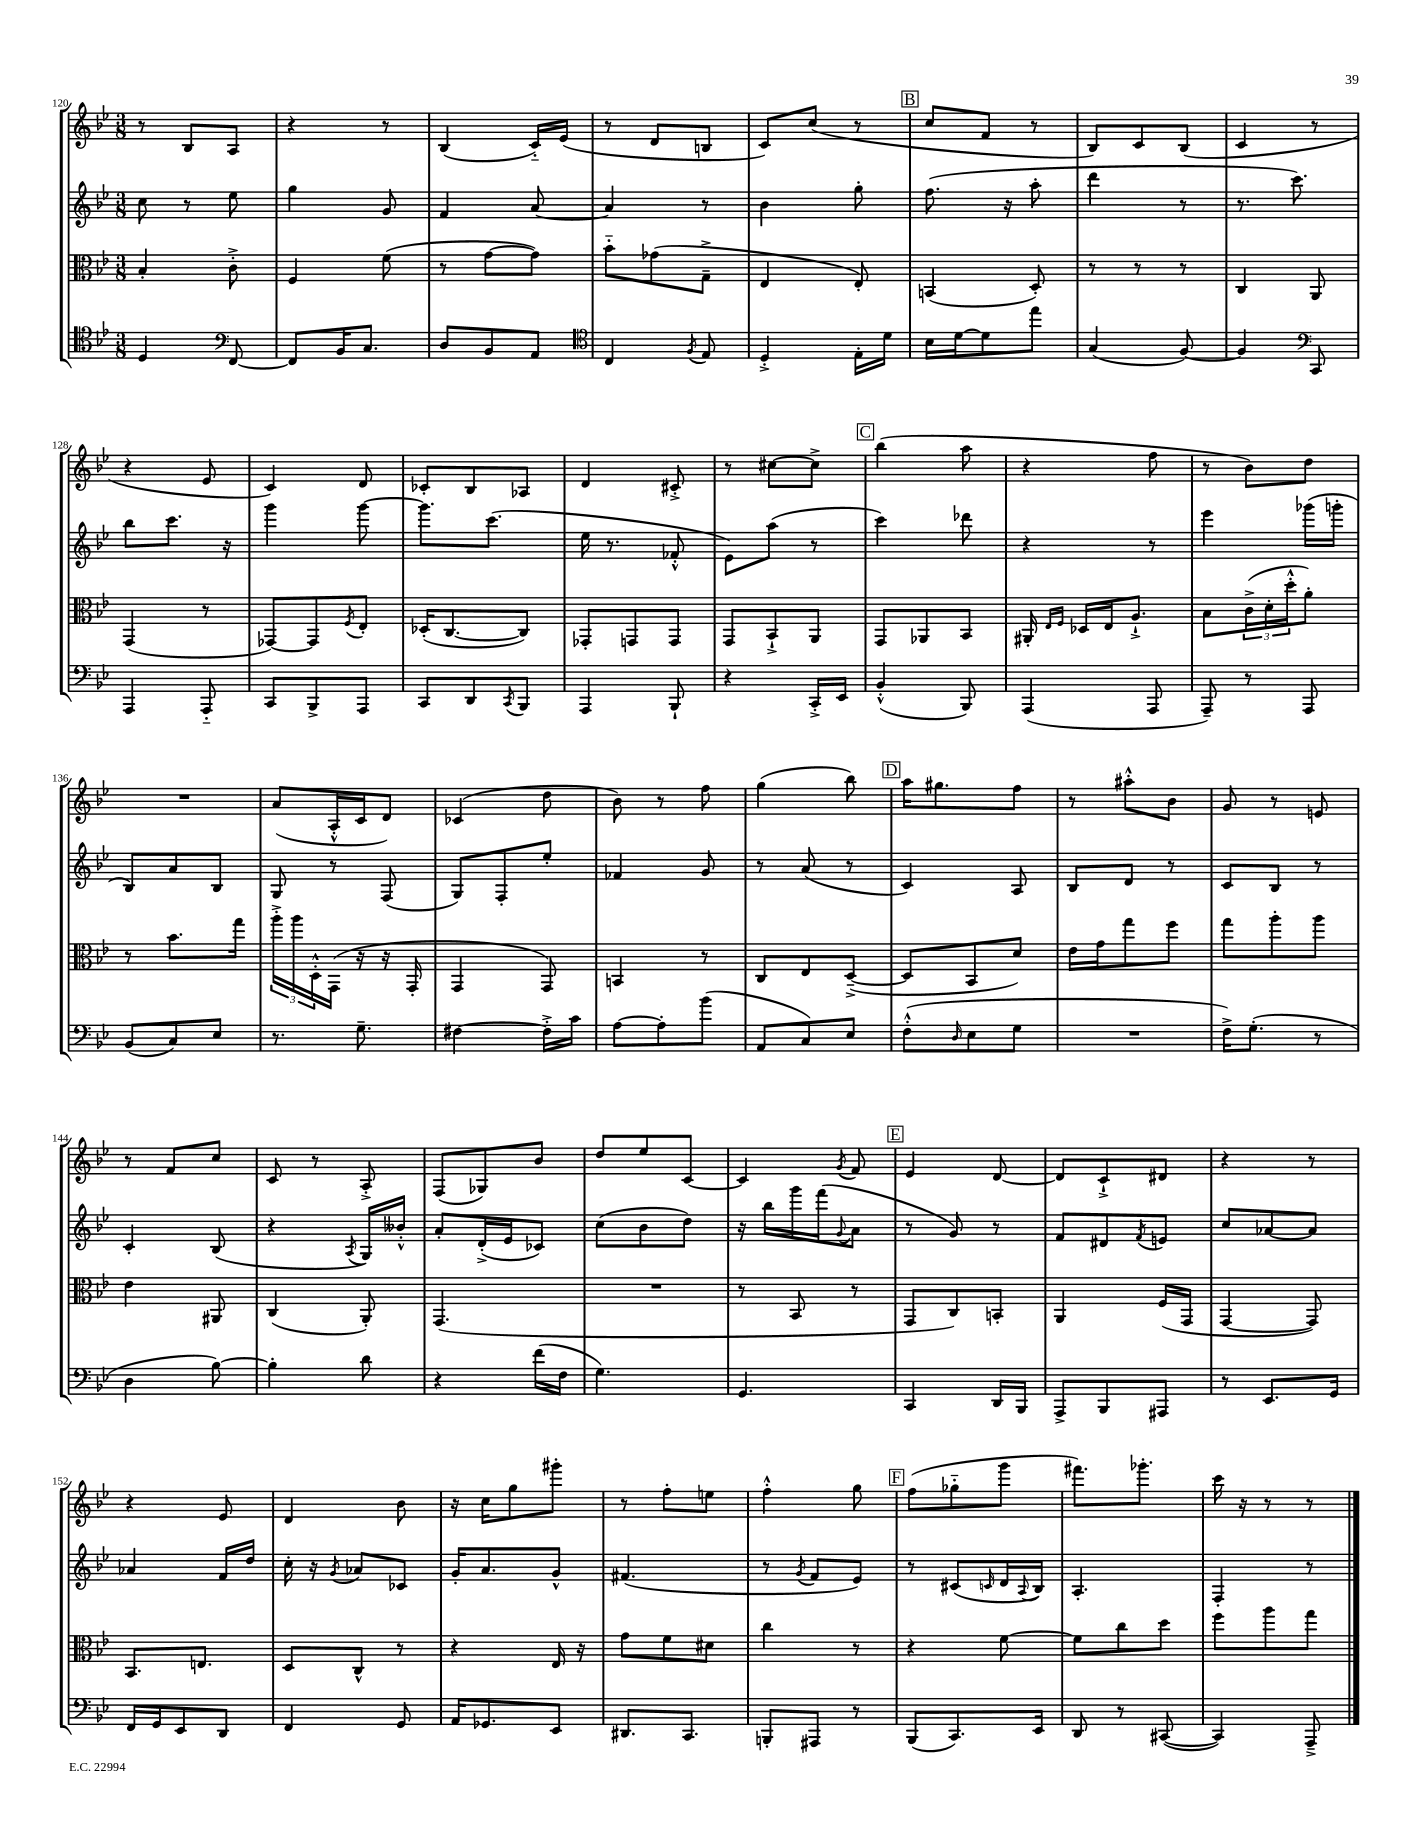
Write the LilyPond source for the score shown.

<<
\new StaffGroup <<
\new Staff = "s0" {
    \clef treble \key bes \major \numericTimeSignature \time 3/8
    r8 bes8 a8 |
    r4 r8 |
    bes4( c'16-_) ees'16( |
    r8 d'8 b8 |
    c'8) c''8( r8 |
    \mark \markup { \box "B" } c''8 f'8 r8 |
    bes8) c'8 bes8( |
    c'4 r8 |
    r4 ees'8 |
    c'4) d'8 |
    ces'8-. bes8 aes8 |
    d'4 cis'8-.-> |
    r8 cis''8~ cis''8-> |
    \mark \markup { \box "C" } bes''4( a''8 |
    r4 f''8 |
    r8 bes'8) d''8 |
    R4. |
    a'8( a16-.-^ c'16 d'8) |
    ces'4( d''8 |
    bes'8) r8 f''8 |
    g''4( bes''8) |
    \mark \markup { \box "D" } a''16 gis''8. f''8 |
    r8 ais''8-.-^ bes'8 |
    g'8 r8 e'8 |
    r8 f'8 c''8 |
    c'8 r8 a8-.-> |
    f8( ges8) bes'8 |
    d''8 ees''8 c'8~ |
    c'4 \acciaccatura { g'8 } f'8 |
    \mark \markup { \box "E" } ees'4 d'8~ |
    d'8 c'8-!-> dis'8 |
    r4 r8 |
    r4 ees'8 |
    d'4 bes'8 |
    r16 c''16 g''8 gis'''8-. |
    r8 f''8-. e''8 |
    f''4-.-^ g''8 |
    \mark \markup { \box "F" } f''8( ges''8-_ g'''8 |
    fis'''8.) ges'''8.-. |
    c'''16 r16 r8 r8 \bar "|." |
}
\new Staff = "s1" {
    \clef treble \key bes \major \numericTimeSignature \time 3/8
    c''8 r8 ees''8 |
    g''4 g'8 |
    f'4 a'8~ |
    a'4 r8 |
    bes'4 g''8-. |
    \mark \markup { \box "B" } f''8.( r16 a''8-. |
    d'''4 r8 |
    r8. c'''8.) |
    bes''8 c'''8. r16 |
    g'''4 g'''8~ |
    g'''8. c'''8.( |
    ees''16 r8. fes'8-.-^ |
    ees'8) a''8( r8 |
    \mark \markup { \box "C" } c'''4) des'''8 |
    r4 r8 |
    ees'''4 ges'''16( g'''16-. |
    bes8) a'8 bes8 |
    g8 r8 f8( |
    g8) f8-. ees''8-. |
    fes'4 g'8 |
    r8 a'8( r8 |
    \mark \markup { \box "D" } c'4) a8 |
    bes8 d'8 r8 |
    c'8 bes8 r8 |
    c'4-. bes8( |
    r4 \acciaccatura { a8 } g16) beses'16-.-^ |
    a'8-. d'16-.->( ees'16 ces'8) |
    c''8( bes'8 d''8) |
    r16 bes''16 g'''16 f'''16( \appoggiatura { g'8 } a'8 |
    \mark \markup { \box "E" } r8 g'8) r8 |
    f'8 dis'8 \acciaccatura { f'8 } e'8 |
    c''8 aes'8~ aes'8 |
    aes'4 f'16 d''16 |
    c''16-. r16 \acciaccatura { g'8 } aes'8 ces'8 |
    g'16-. a'8. g'8-^ |
    fis'4.( |
    r8 \acciaccatura { g'8 } f'8 ees'8) |
    \mark \markup { \box "F" } r8 cis'8( \grace { c'16 } d'16 \appoggiatura { a8 } bes16) |
    a4.-. |
    f4-. r8 \bar "|." |
}
\new Staff = "s2" {
    \clef alto \key bes \major \numericTimeSignature \time 3/8
    bes4-. c'8-.-> |
    f4 f'8( |
    r8 g'8~ g'8) |
    bes'8-_ ges'8( g8---> |
    ees4 ees8-.) |
    \mark \markup { \box "B" } b,4( d8-.) |
    r8 r8 r8 |
    c4 a,8 |
    g,4( r8 |
    ges,8~) ges,8 \acciaccatura { f8 } ees8-. |
    des16-.( c8.~ c8) |
    ges,8-. g,8 g,8 |
    g,8 bes,8-!-> a,8 |
    \mark \markup { \box "C" } g,8 aes,8 bes,8 |
    ais,16-. \grace { ees16 f16 } des16 ees16 a8.-!-> |
    bes8 \tuplet 3/2 { c'16->( d'16-. d''16-.-^ } a'8-.) |
    r8 bes'8. g''16 |
    \tuplet 3/2 { a''16-.-> a''16 d16-.-^ } g,16( r16 r16 g,16-. |
    g,4 g,8) |
    b,4 r8 |
    c8 ees8 d8~--->( |
    \mark \markup { \box "D" } d8 bes,8 d'8) |
    ees'16 g'16 g''8 f''8 |
    g''8 a''8-. a''8 |
    ees'4 ais,8 |
    c4( a,8-.) |
    g,4.( |
    R4. |
    r8 bes,8 r8 |
    \mark \markup { \box "E" } g,8 c8) b,8-. |
    a,4 f16( g,16 |
    g,4~ g,8) |
    bes,8. e8. |
    d8 c8-^ r8 |
    r4 ees16 r16 |
    g'8 f'8 dis'8 |
    c''4 r8 |
    \mark \markup { \box "F" } r4 f'8~ |
    f'8 c''8 d''8 |
    f''8 a''8 g''8 \bar "|." |
}
\new Staff = "s3" {
    \clef tenor \key bes \major \numericTimeSignature \time 3/8
    d4 \clef bass f,8~ |
    f,8 bes,16 c8. |
    d8 bes,8 a,8 |
    \clef tenor c4 \acciaccatura { f8 } ees8 |
    d4-.-> ees16-. d'16 |
    \mark \markup { \box "B" } bes16 d'16~ d'8 ees''8 |
    g4( f8~) |
    f4 \clef bass c,8 |
    a,,4 a,,8-_ |
    c,8 bes,,8-> a,,8 |
    c,8 d,8 \acciaccatura { c,8 } bes,,8 |
    a,,4 bes,,8-! |
    r4 c,16-.-> ees,16 |
    \mark \markup { \box "C" } bes,4-.-^( bes,,8) |
    a,,4( a,,8 |
    a,,8--) r8 a,,8 |
    bes,8( c8) ees8 |
    r8. g8.-- |
    fis4~ fis16-.-> c'16 |
    a8~ a8-. bes'8( |
    a,8 c8) ees8 |
    \mark \markup { \box "D" } f8-.-^( \grace { d16 } ees8 g8 |
    R4. |
    f16->) g8.-.( r8 |
    d4 bes8~) |
    bes4-. d'8 |
    r4 f'16( f16 |
    g4.) |
    g,4. |
    \mark \markup { \box "E" } c,4 d,16 bes,,16 |
    a,,8-> bes,,8 ais,,8 |
    r8 ees,8. g,16 |
    f,16 g,16 ees,8 d,8 |
    f,4 g,8 |
    a,16 ges,8. ees,8 |
    dis,8. c,8. |
    b,,8-. ais,,8 r8 |
    \mark \markup { \box "F" } bes,,8( c,8.) ees,16 |
    d,8 r8 cis,8~( |
    cis,4) a,,8---> \bar "|." |
}
>>
>>
\layout { \context { \Score currentBarNumber = #120 } }
